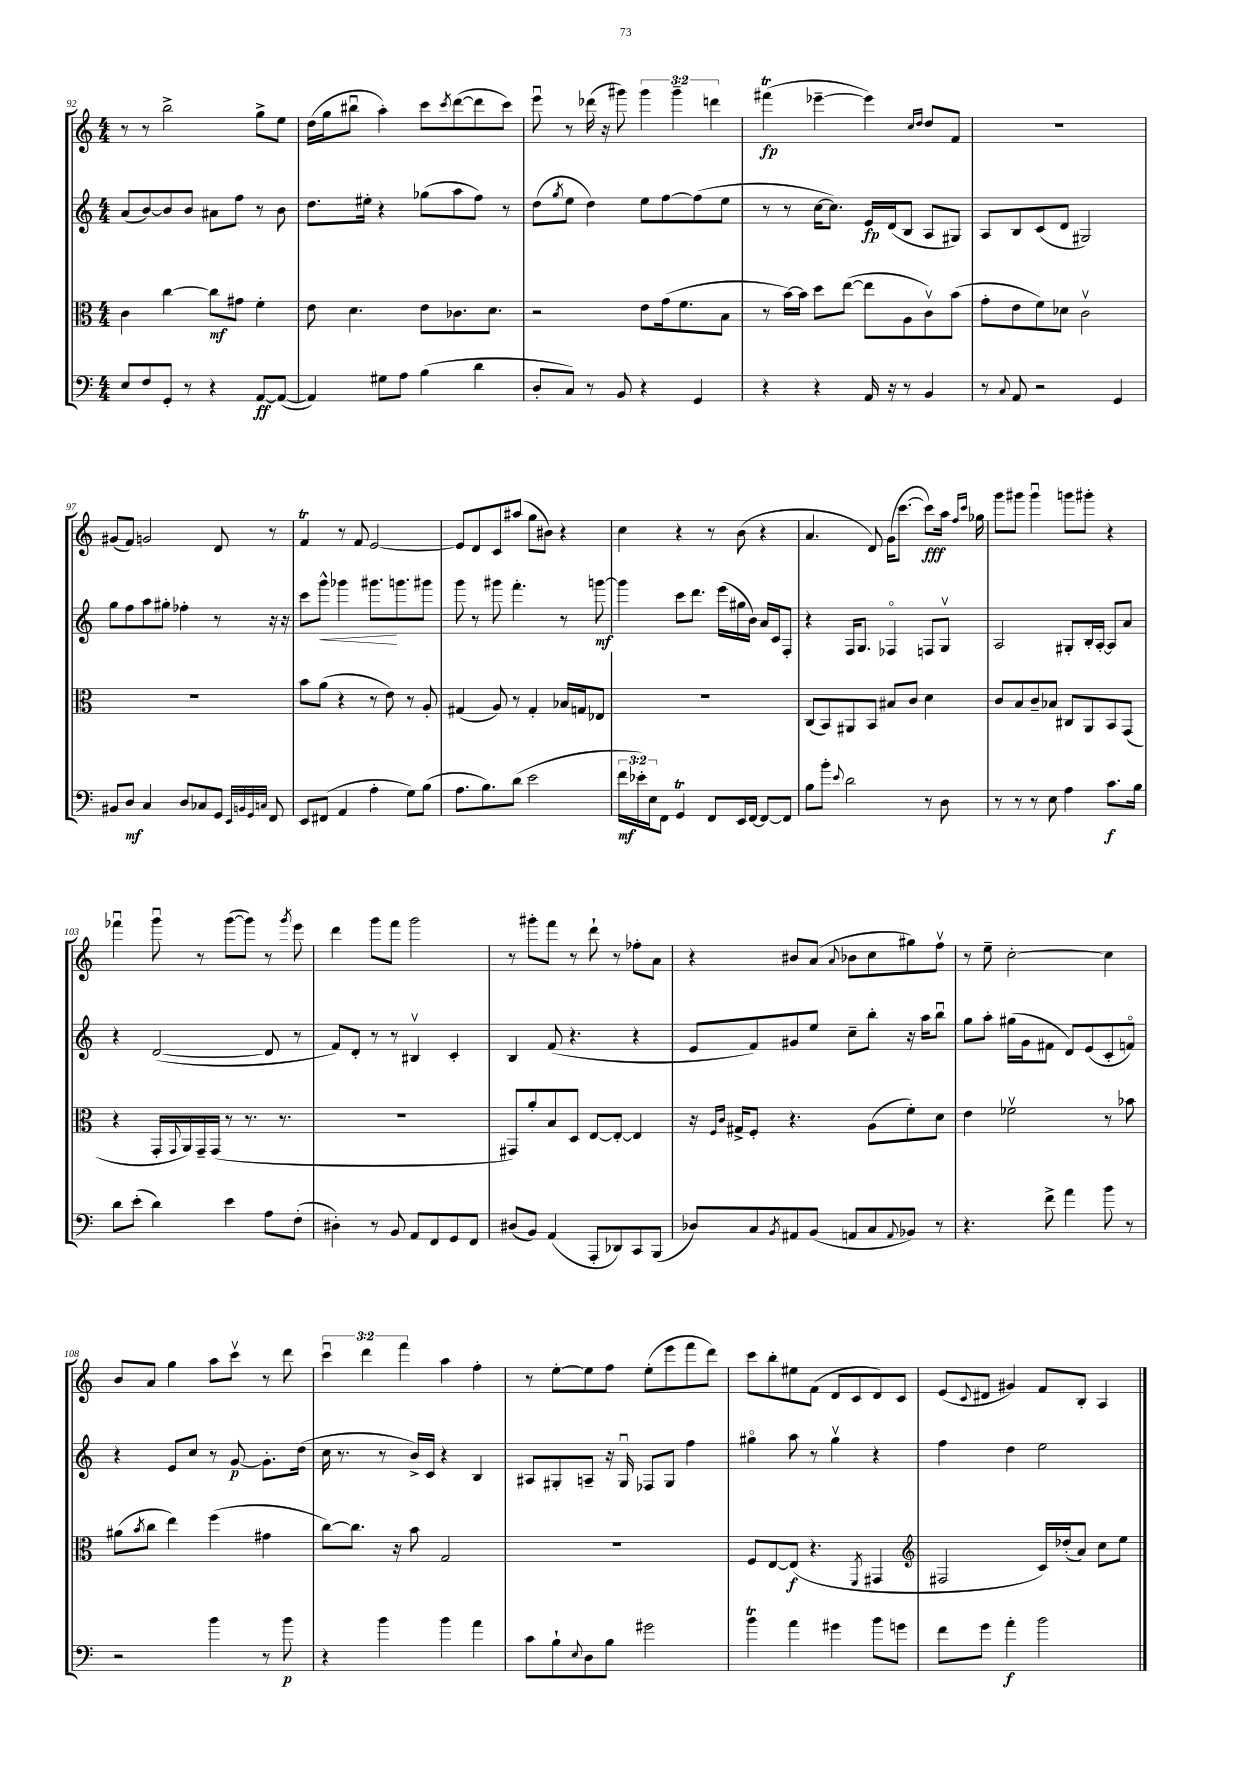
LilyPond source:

<<
\new StaffGroup <<
\new Staff = "s0" {
    \clef treble \key c \major \numericTimeSignature \time 4/4 \override Staff.TupletNumber.text = #tuplet-number::calc-fraction-text
    r8 r8 b''2-> g''8-> e''8 |
    d''16( g''16 bis''8\downbow a''4-.) c'''8 \acciaccatura { c'''8 } d'''8~( d'''8 c'''8) |
    e'''8\downbow r8 des'''16( r16 gis'''8) \tuplet 3/2 { gis'''4 gis'''4-- d'''4 } |
    fis'''4\trill\fp( ees'''4~-- ees'''4) \grace { c''16 d''16 } d''8 f'8 |
    R1 |
    gis'8( f'8) g'2 d'8 r8 |
    f'4\trill r8 f'8 e'2~ |
    e'8 d'8 c'8 ais''8( g''8 bis'8) r4 |
    c''4 r4 r8 b'8( r4 |
    a'4. d'8) g'16( c'''8.~ c'''8\fff) a''16 \grace { f''16 c'''16 } ges''16 |
    g'''8 gis'''8 gis'''4\downbow g'''8 gis'''8-. r4 |
    fes'''4\downbow g'''8\downbow r8 g'''8~( g'''8) r8 \acciaccatura { g'''8 } e'''8 |
    d'''4 g'''8 f'''8 g'''2 |
    r8 gis'''8-. f'''8 r8 d'''8-! r8 fes''8-. a'8 |
    r4 bis'8 a'8( \appoggiatura { a'8 } bes'8 c''8 gis''8) f''8\upbow |
    r8 e''8-- c''2~-. c''4 |
    b'8 a'8 g''4 a''8 c'''8\upbow r8 d'''8 |
    \tuplet 3/2 { c'''4\downbow d'''4 f'''4 } a''4 f''4-. |
    r8 e''8~-. e''8 f''8 e''8-.( e'''8 f'''8 d'''8) |
    c'''8 b''8-. eis''8 f'8( d'8 c'8 d'8) c'8 |
    e'8( \appoggiatura { c'8 } dis'8 gis'4) f'8 b8-. a4 \bar "|." |
}
\new Staff = "s1" {
    \clef treble \key c \major \numericTimeSignature \time 4/4
    a'8( b'8~) b'8 b'8 ais'8 f''8 r8 b'8 |
    d''8. eis''16-. r4 ges''8( a''8 f''8) r8 |
    d''8( \acciaccatura { g''8 } e''8 d''4) e''8 f''8~ f''8( e''8 |
    r8 r8 c''16~ c''8.) e'16\fp d'16( b8 a8 gis8) |
    a8 b8 c'8( d'8 gis2) |
    g''8 f''8 a''8 gis''8-. fes''4-. r8 r16 r16 |
    c'''8 g'''8-^\< ges'''4 gis'''8.\! g'''8. gis'''8 |
    g'''8 r8 gis'''8 f'''4.-. r8 g'''8~\mf |
    g'''4 c'''8 d'''8. e'''16( gis''16 b'16) a'16 c'16 f8-. |
    r4 f16 g8. fes4\flageolet f8 g8\upbow |
    a2 gis8-. b16-. a16~-. a8 a'8 |
    r4 d'2~( d'8 r8 |
    f'8) d'8-. r8 r8 bis4\upbow c'4-. |
    b4 f'8( r4. r4 |
    e'8 f'8) gis'8 e''8 c''8-- b''8-. r16 a''16 b''8\downbow |
    g''8 a''8-. gis''16( g'16 fis'8 d'8) e'8( c'8-. f'8\flageolet) |
    r4 e'8 c''8 r8 g'8~\p g'8.-. d''16( |
    c''16 r8. r8 b'16->) c'16 r4 b4 |
    ais8 gis8-. a8-- r16 gis16\downbow fes8 gis8 f''4 |
    gis''4\flageolet a''8 r8 gis''4\upbow r4 |
    f''4 d''4 e''2 \bar "|." |
}
\new Staff = "s2" {
    \clef alto \key c \major \numericTimeSignature \time 4/4
    c'4 c''4~ c''8\mf gis'8 f'4-. |
    e'8 d'4. e'8 ces'8. d'8. |
    r2 e'8 g'16( f'8. b8 |
    r8 b'16~) b'16 d''8 e''8~( e''8 a8 c'8\upbow) b'8( |
    g'8-. e'8 f'8) des'8 c'2\upbow |
    R1 |
    b'8 a'8( r4 r8 e'8) r8 a8-. |
    gis4( a8) r8 gis4-. bes16 g16 ees8 |
    R1 |
    c8( b,8) ais,8 b,8 bis8 c'8 d'4 |
    c'8 b8 c'8-- bes8 cis8 a,8 b,8 g,8( |
    r4 g,16-. \appoggiatura { g,8 } a,16) g,16-- g,16( r8 r8. r8. |
    R1 |
    gis,8) a'8-. b8 d8 e8~ e8~-. e4 |
    r16 \grace { f16 c'16 } gis16-> f8-. r4. a8( f'8-.) d'8 |
    e'4 fes'2\upbow r8 bes'8 |
    ais'8( \acciaccatura { b'8 } c''8 e''4) f''4( gis'4 |
    c''8~) c''8. r16 b'8 g2 |
    R1 |
    f8 e8~ e8\f( r4. \acciaccatura { f,8 } gis,4 |
    \clef treble fis2 c'16) des''16-.( a'8) c''8 e''8 \bar "|." |
}
\new Staff = "s3" {
    \clef bass \key c \major \numericTimeSignature \time 4/4 \override Staff.TupletNumber.text = #tuplet-number::calc-fraction-text
    e8 f8 g,8-. r8 r4 a,8~\ff a,8~( |
    a,4) gis8 a8 b4( d'4 |
    d8-. c8) r8 b,8 r4 g,4 |
    r4 r4 a,16 r16 r8 b,4 |
    r8 \appoggiatura { c8 } a,8 r2 g,4 |
    bis,8 d8\mf c4 d8 ces8 g,8 \grace { e,32 b,32 g,32 c32 } f,8 |
    e,8 fis,8( a,4 a4-. g8) b8( |
    a8. b8.) d'8( e'2 |
    \tuplet 3/2 { f'16\mf ees'16-.) e16 } f,8 g,4\trill f,8 e,16 f,16~ f,8~ f,8 |
    b8 b'8-. \appoggiatura { e'8 } d'2 r8 d8 |
    r8 r8 r8 e8 a4 c'8.\f b16 |
    d'8 e'8-.( d'4) e'4 a8 f8-.( |
    dis4-.) r8 b,8 a,8 f,8 g,8 f,8 |
    dis8( b,8) a,4( a,,8-. des,8) c,8 b,,8( |
    des8) c8 \acciaccatura { b,8 } ais,8 b,8( a,8 c8 \appoggiatura { a,8 } bes,8) r8 |
    r4. f'8-> a'4 b'8 r8 |
    r2 b'4 r8 b'8\p |
    r4 b'4 b'4 a'4 |
    c'8 b8-! \appoggiatura { e8 } d8 b8 gis'2 |
    b'4\trill a'4 gis'4 b'8 g'8 |
    f'8 g'8 a'4-.\f b'2 \bar "|." |
}
>>
>>
\layout { \context { \Score currentBarNumber = #92 } }
